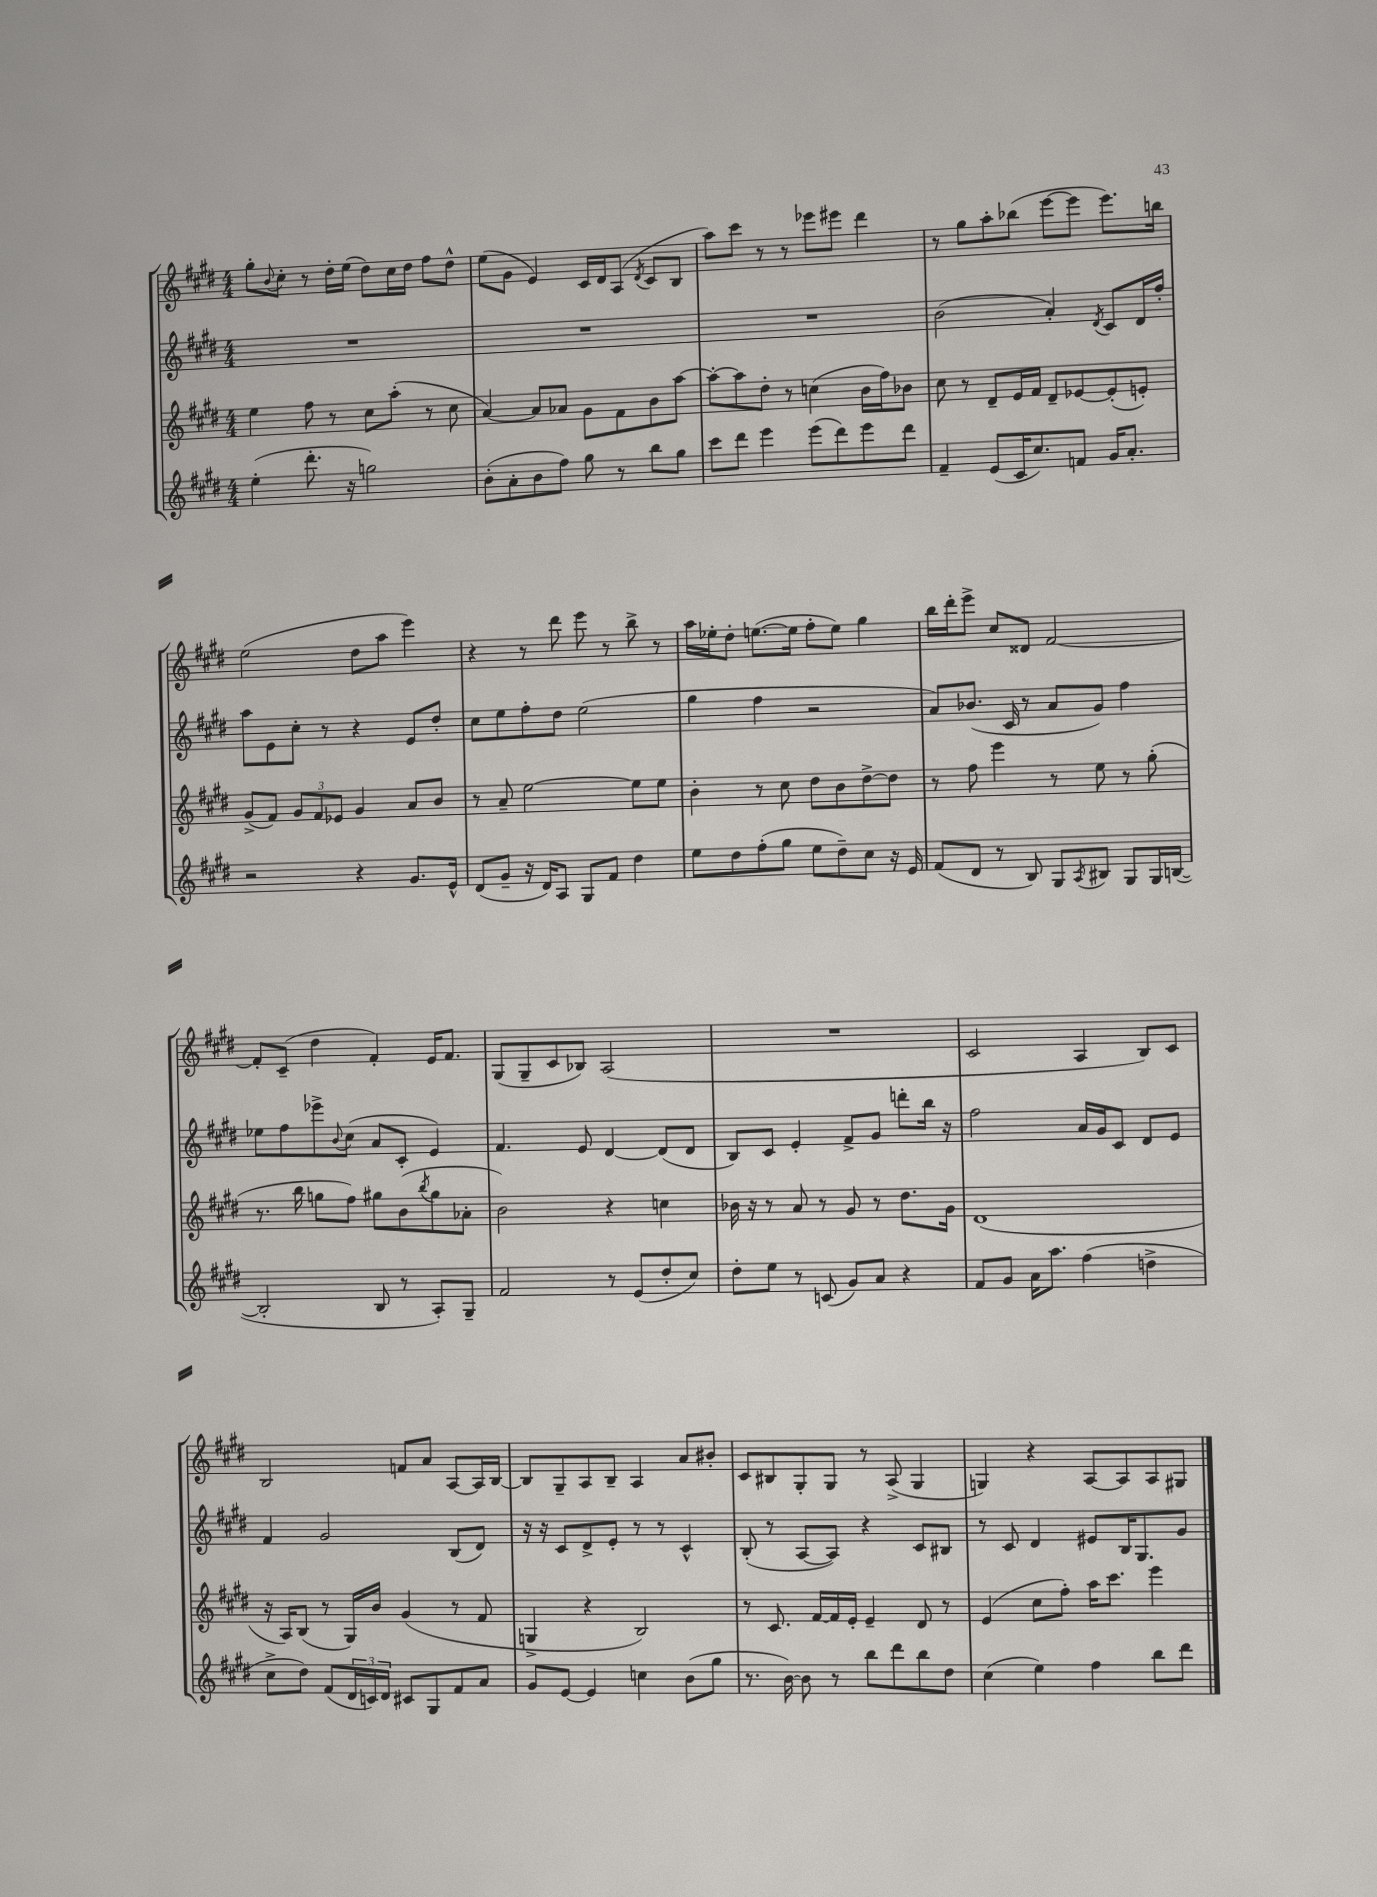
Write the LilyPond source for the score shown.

<<
\new StaffGroup <<
\new Staff = "s0" {
    \clef treble \key e \major \numericTimeSignature \time 4/4
    gis''8-. \appoggiatura { b'8 } cis''8-. r8 dis''16-. e''16( dis''8) cis''16 dis''16 fis''8 dis''8-^ |
    e''8( gis'8 e'4) cis'16 dis'16 a8( \acciaccatura { dis'8 } cis'8 b8 |
    a''8) cis'''8 r8 r8 ees'''8 eis'''8 dis'''4 |
    r8 gis''8 a''8-. bes''8( e'''8~ e'''8 e'''8.) b''16 |
    e''2( dis''8 a''8 e'''4) |
    r4 r8 dis'''8 e'''8 r8 b''8-> r8 |
    a''16 ees''16-. dis''8-. e''8.~( e''16 fis''8-. e''8) gis''4 |
    b''16 dis'''16-. e'''8-> cis''8 disis'8 fis'2~ |
    fis'8-. cis'8--( dis''4 fis'4-.) e'16 fis'8. |
    gis8( gis8-- cis'8 bes8) a2( |
    R1 |
    cis'2 a4 b8) cis'8 |
    b2 f'8 a'8 a8~ a16 b16~ |
    b8 gis8-- a8 b8-- a4 a'8 bis'8-. |
    cis'8 bis8 gis8-. gis8 r8 a8->( gis4 |
    g4) r4 a8~ a8 a8 gis8 \bar "|." |
}
\new Staff = "s1" {
    \clef treble \key e \major \numericTimeSignature \time 4/4
    R1 |
    R1 |
    R1 |
    b'2( a'4-.) \acciaccatura { dis'8 } cis'8 dis'16 fis''16-. |
    a''8 e'8 cis''8-. r8 r4 e'8 dis''8-. |
    cis''8 e''8 fis''8-. dis''8 e''2( |
    gis''4 fis''4 r2 |
    a'8) bes'8.( cis'16 r8 a'8 gis'8) fis''4 |
    ees''8 fis''8 ees'''8-> \appoggiatura { b'8 } cis''8( a'8 cis'8-. e'4) |
    fis'4. e'8 dis'4~ dis'8( dis'8 |
    b8) cis'8 e'4-. fis'8-> gis'8 d'''8-. b''16 r16 |
    fis''2 a'16 gis'16 cis'8 dis'8 e'8 |
    fis'4 gis'2 b8( dis'8) |
    r16 r16 cis'8 dis'8-> e'8-. r8 r8 cis'4-^ |
    b8-.( r8 a8~ a8) r4 cis'8 bis8 |
    r8 cis'8 dis'4 eis'8 b16 gis8. gis'8 \bar "|." |
}
\new Staff = "s2" {
    \clef treble \key e \major \numericTimeSignature \time 4/4
    e''4 fis''8 r8 cis''8 a''8-.( r8 cis''8 |
    a'4~) a'8 aes'8 gis'8 fis'8 b'8 a''8~ |
    a''8~-. a''8 dis''8-. r8 c''4( b'16 fis''16) bes'8 |
    cis''8 r8 dis'8-- e'16 fis'16 dis'8-- ees'8~ ees'8-.( e'8-.) |
    gis'8->( fis'8) \tuplet 3/2 { gis'8 fis'8 ees'8 } gis'4 a'8 b'8 |
    r8 a'8-- e''2~ e''8 e''8 |
    b'4-. r8 cis''8 dis''8 b'8 dis''8~-> dis''8 |
    r8 fis''8 e'''4 r8 e''8 r8 gis''8-.( |
    r8. b''16 g''8 fis''8) gis''8 b'8( \acciaccatura { b''8 } gis''8 aes'8-. |
    b'2) r4 c''4 |
    bes'16 r16 r8 a'8 r8 gis'8 r8 dis''8. gis'16 |
    dis'1( |
    r16 a16) b8( r8 gis16) b'16 gis'4( r8 fis'8 |
    g4-> r4 b2) |
    r8 cis'8. fis'16~ fis'16 e'16-. e'4-- dis'8 r8 |
    e'4( cis''8 fis''8-.) a''16 cis'''8. e'''4 \bar "|." |
}
\new Staff = "s3" {
    \clef treble \key e \major \numericTimeSignature \time 4/4
    e''4-.( dis'''8.-. r16 g''2) |
    b'8-.( a'8-. b'8 fis''8) gis''8 r8 b''8 gis''8 |
    cis'''8 dis'''8 e'''4 e'''8( dis'''8) e'''8 dis'''8 |
    fis'4-- e'8( cis'16 cis''8.) f'8 gis'16 a'8.-. |
    r2 r4 gis'8. e'16-^ |
    dis'8( gis'8-- r16 dis'16) a8 gis8 fis'8 dis''4 |
    e''8 dis''8 fis''8-.( gis''8 e''8 dis''8--) cis''8 r16 e'16 |
    fis'8( dis'8 r8 b8) gis8 \acciaccatura { a8 } bis8 gis8 gis16 b16~( |
    b2-. b8 r8 a8-.) gis8-- |
    fis'2 r8 e'8( dis''8-. cis''8) |
    dis''8-. e''8 r8 c'8( gis'8) a'8 r4 |
    fis'8 gis'8 a'16 a''8. fis''4( d''4-> |
    cis''8-> dis''8) fis'8( \tuplet 3/2 { dis'16 c'16) dis'16 } cis'8 gis8 fis'8 a'8 |
    gis'8 e'8~ e'4 c''4 b'8( gis''8 |
    r8. b'16~) b'8 r8 b''8 dis'''8 b''8 dis''8 |
    cis''4( e''4) fis''4 b''8 dis'''8 \bar "|." |
}
>>
>>
\layout { \context { \Score \remove "Bar_number_engraver" } }
